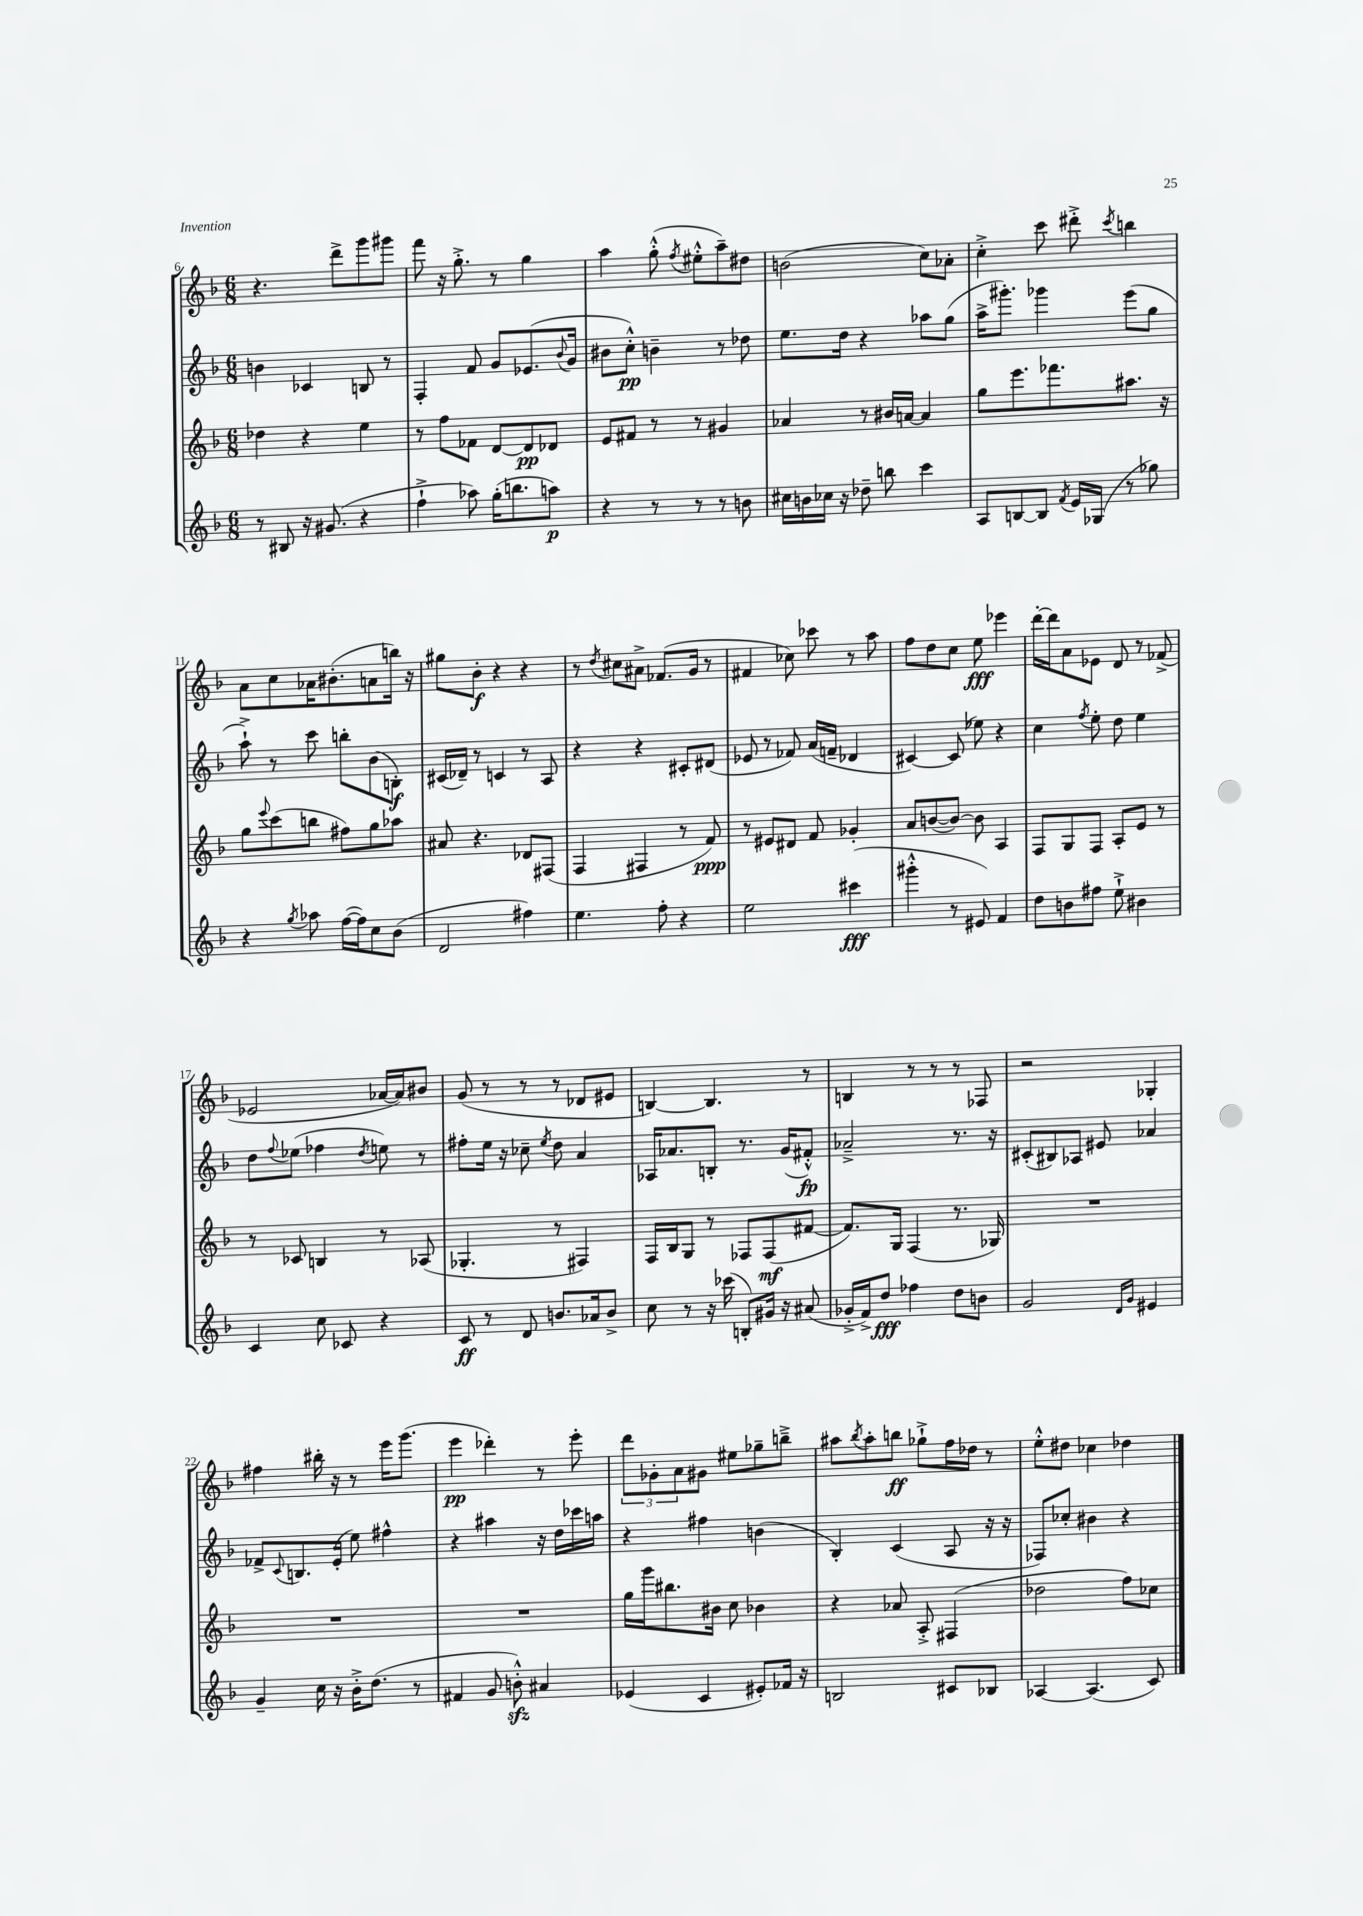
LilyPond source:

<<
\new StaffGroup <<
\new Staff = "s0" {
    \clef treble \key f \major \numericTimeSignature \time 6/8
    r4. d'''8-> g'''8 gis'''8 |
    f'''8 r16 g''8.-.-> r8 g''4 |
    a''4 g''8-.-^( \acciaccatura { f''8 } eis''8-.-^ a''8--) dis''8 |
    b'2( c''8) aes'8-. |
    c''4-.-> c'''8 dis'''8-.-> \acciaccatura { c'''8 } b''4 |
    a'8 c''8 aes'16 bis'8.-.( a'8 b''16) r16 |
    gis''8 bes'8-.\f r4 r4 |
    r8 \acciaccatura { d''8 } cis''8 ais'8-> fes'8.( g'16 r8 |
    fis'4 ces''8) ces'''8 r8 a''8 |
    f''8 d''8 c''8 e''8\fff ees'''4 |
    d'''16~-. d'''16 a'8 ees'8 d'8 r8 fes'8->( |
    ees'2 aes'16~ aes'16) bis'8 |
    g'8( r8 r8 r8 des'8 eis'8 |
    b4~) b4. r8 |
    b4 r8 r8 r8 fes8 |
    r2 ges4-. |
    fis''4 bis''16-. r16 r8 e'''16 g'''8.( |
    e'''4\pp des'''4-.) r8 e'''8-. |
    \tuplet 3/2 { d'''8 ges'8-. a'8 } gis'8 eis''8 ges''8-- b''8---> |
    ais''8 \acciaccatura { bes''8 } ais''8-. b''8\ff ges''8-!-> f''16 des''16 r8 |
    e''8-.-^ dis''8 ces''4 des''4 \bar "|." |
}
\new Staff = "s1" {
    \clef treble \key f \major \numericTimeSignature \time 6/8
    b'4 ces'4 b8 r8 |
    f4-. f'8 g'8 ees'8.( \appoggiatura { bes'8 } g'16 |
    bis'8 c''8-.-^\pp) b'4-- r8 des''8 |
    e''8. d''16 r4 aes''8 g''8( |
    a''16-> gis'''8.-.) ges'''4 e'''8( g''8 |
    a''8-!->) r8 c'''8 b''8-. bes'8( b8-.\f) |
    cis'16( des'16--) r8 c'4 r8 a8 |
    r4 r4 cis'8-. dis'8( |
    ees'8 r8 fes'8) a'16( f'16-- des'4 |
    cis'4~) cis'8( ees''8) r4 |
    c''4 \acciaccatura { f''8 } e''8-. d''8 e''4 |
    d''8 \appoggiatura { f''8 } ees''8( fes''4 \acciaccatura { d''8 } e''8) r8 |
    fis''8-. e''16 r16 ces''8-- \acciaccatura { e''8 } d''8 a'4 |
    aes16 aes'8. b8-. r8. g'16( fis'8-.-^\fp) |
    aes'2---> r8. r16 |
    cis'8-.( bis8) aes8 eis'8 aes'4 |
    fes'8-> \appoggiatura { c'8 } b8. e'16-.( e''8) fis''4-^ |
    r4 ais''4 r16 d''16 ces'''16 a''16 |
    r4 fis''4 b'4( |
    bes4-.) c'4( a8 r16 r16 |
    fes8) ces''8-. bis'4 r4 \bar "|." |
}
\new Staff = "s2" {
    \clef treble \key f \major \numericTimeSignature \time 6/8
    des''4 r4 e''4 |
    r8 f''8 fes'8 d'8~ d'8\pp des'8 |
    e'8 fis'8 r8 r8 gis'4 |
    aes'4 r8 bis'16 a'16~ a'4 |
    g''8 e'''8. fes'''8. ais''8. r16 |
    g''8 \appoggiatura { e'''8 } c'''8( b''8 fis''8) g''8 aes''8 |
    ais'8 r4. des'8 fis8( |
    f4 fis4 r8 f'8\ppp) |
    r8 eis'8 dis'8 f'8 ges'4-. |
    a'8 b'8~( b'8~) b'8 a4 |
    f8 g8 f8 a8-. e'8 r8 |
    r8 ces'8 b4 r8 aes8( |
    ges4.-. r8 fis4) |
    f16 bes16 g8 r8 fes8 fes8\mf( fis'8~ |
    fis'8.) g16 f4( r8. ges16) |
    R2. |
    R2. |
    R2. |
    g''16 g'''16 bis''8. bis'16 c''8 bes'4 |
    r4 aes'8 a8-.-> fis4( |
    des''2 f''8) ces''8 \bar "|." |
}
\new Staff = "s3" {
    \clef treble \key f \major \numericTimeSignature \time 6/8
    r8 bis8 r16 gis'8.( r4 |
    f''4-!-> aes''8) g''16-.( b''8. a''8\p) |
    r4 r8 r8 r8 b'8 |
    cis''16 b'16 ces''16 r16 des''8-- b''8 c'''4 |
    a8 b8~ b8 \acciaccatura { f'8 } e'16 ges16( r8 ges''8) |
    r4 \acciaccatura { g''8 } aes''8 f''16~( f''16) c''8 bes'8( |
    d'2 fis''4) |
    e''4. f''8-. r4 |
    e''2 cis'''4\fff( |
    gis'''4-.-^ r8 eis'8) f'4 |
    d''8 b'8 fis''8 e''8-!-> bis'4 |
    c'4 c''8 ces'8 r4 |
    c'8\ff r8 d'8 b'8. aes'16 b'8-> |
    c''8 r8 r16 ces'''16( b8-.) gis'16 r16 ais'8( |
    ges'16-.-> f'16->) d''8\fff fes''4 d''8 b'8 |
    g'2 \grace { d'16 g'16 } eis'4 |
    g'4-- c''16 r16 bes'16-.-> d''8.( r8 |
    fis'4 g'8 b'8-.-^\sfz) ais'4 |
    ees'4( c'4 eis'8-.) fes'16 r16 |
    b2 cis'8 bes8 |
    aes4~ aes4.( c'8) \bar "|." |
}
>>
>>
\layout { \context { \Score currentBarNumber = #6 } }
